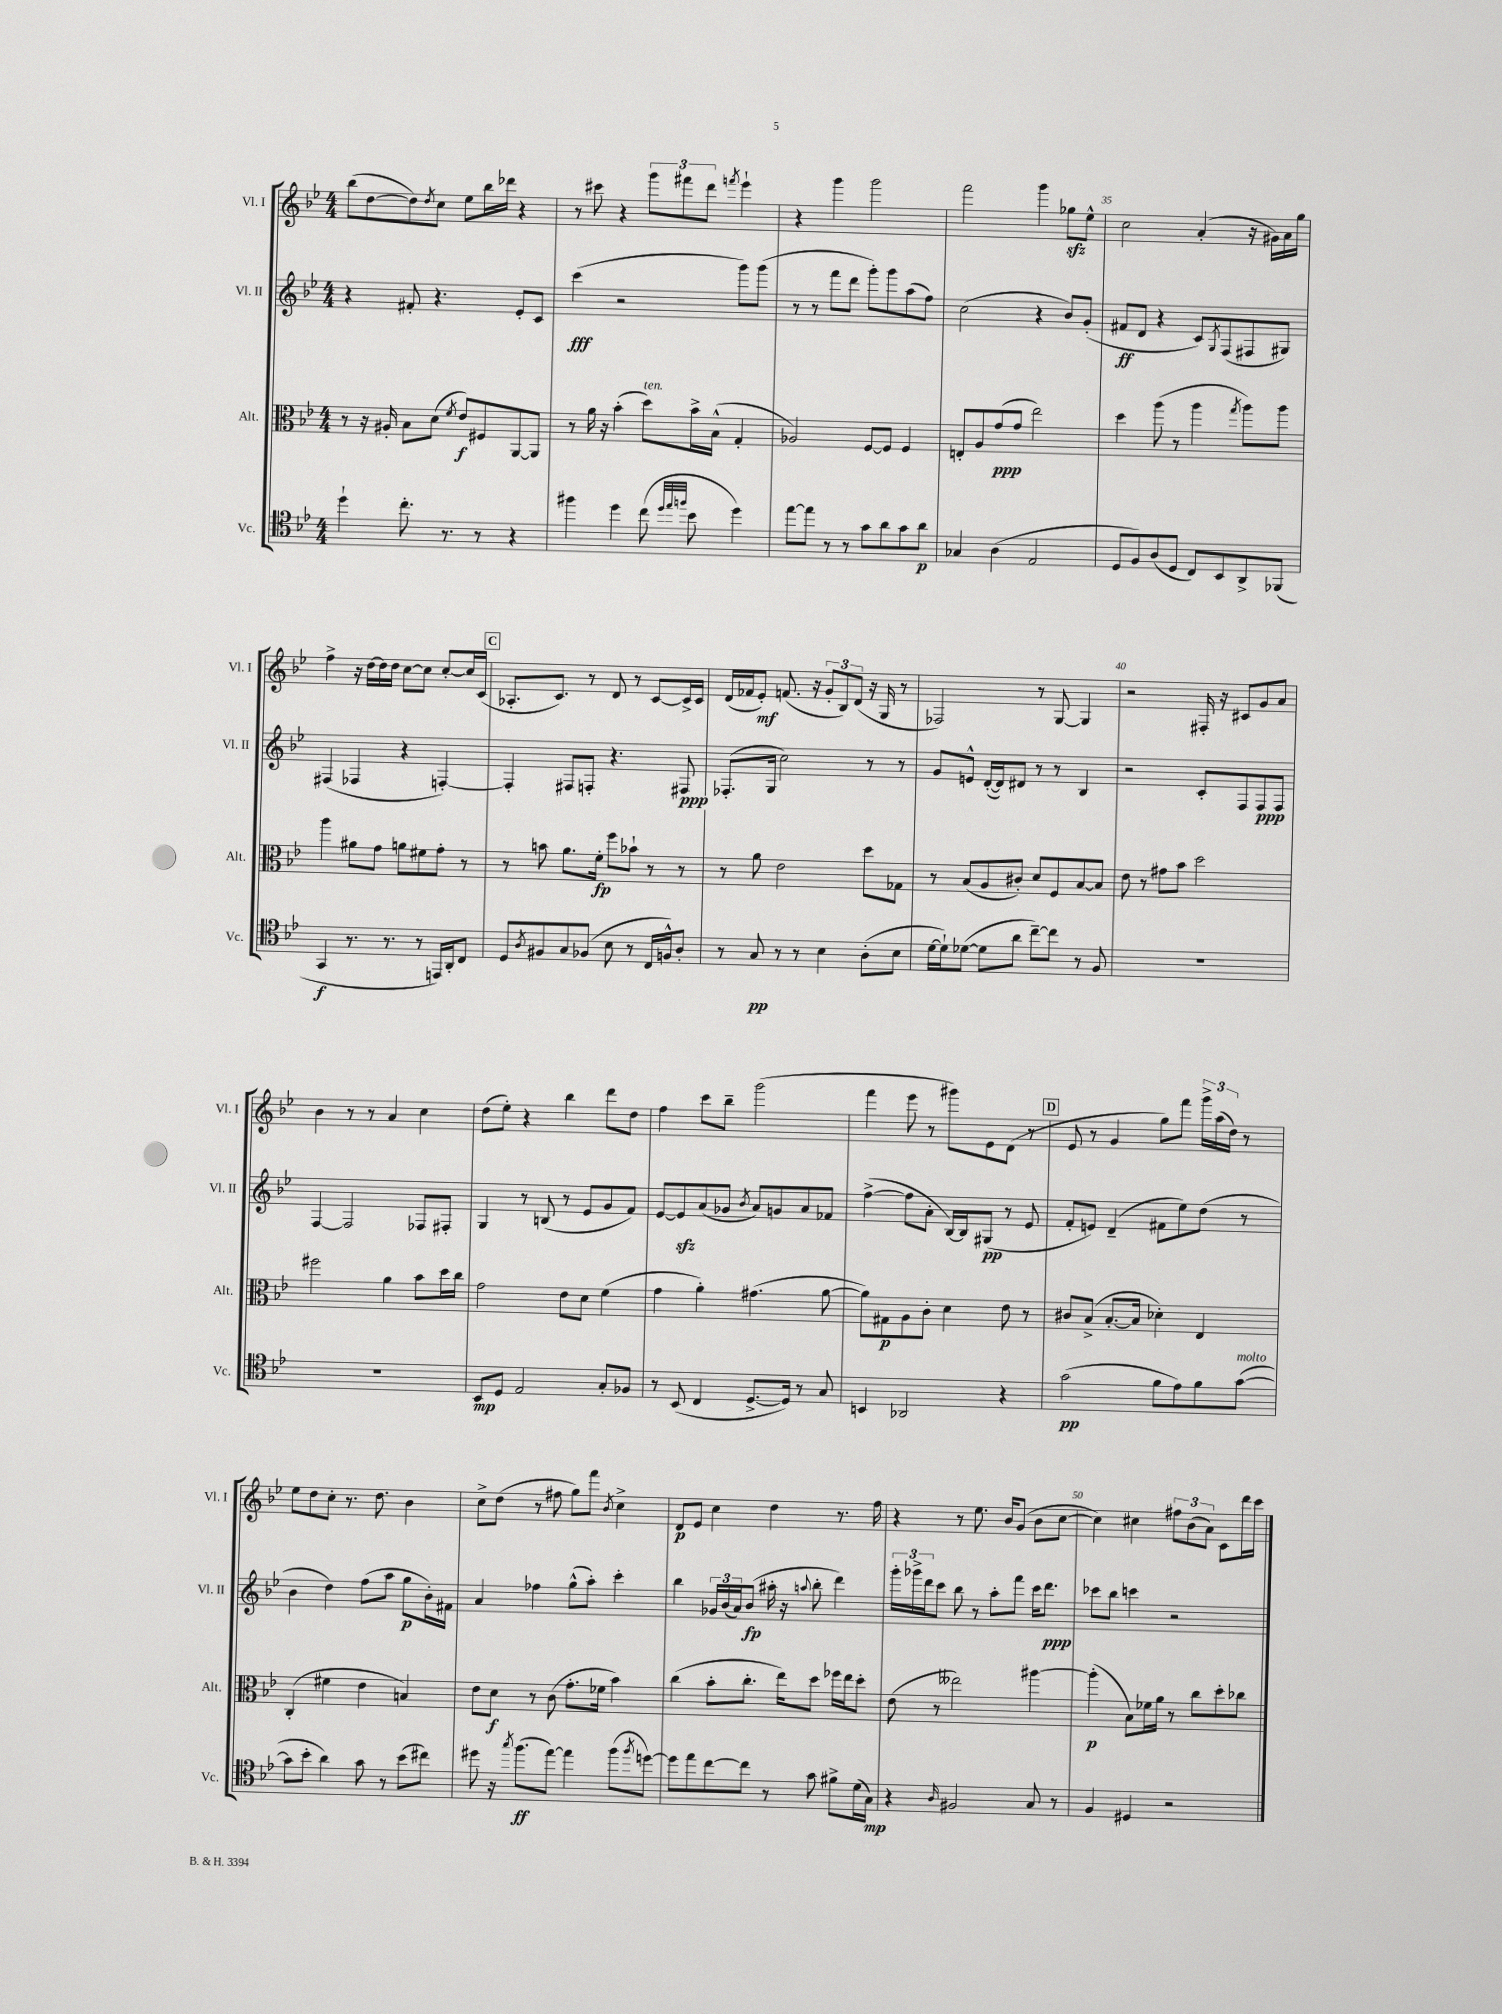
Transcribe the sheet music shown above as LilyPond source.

<<
\new StaffGroup <<
\new Staff = "s0" \with { instrumentName = "Vl. I" shortInstrumentName = "Vl. I" } {
    \clef treble \key bes \major \numericTimeSignature \time 4/4
    bes''8( d''8~ d''8) \acciaccatura { d''8 } c''8 ees''8 bes''16 des'''16 r4 |
    r8 cis'''8 r4 \tuplet 3/2 { g'''8 fis'''8 d'''8 } \acciaccatura { f'''8 } ees'''4-! |
    r4 g'''4 g'''2 |
    f'''2 g'''4 ges''8\sfz ees''8-^ |
    c''2 a'4-.( r16 gis'16) a'16 g''16 |
    f''4-> r16 d''16~ d''16 d''16 c''8~ c''8 c''8~-. c''16 c'16( |
    \mark \markup { \box "C" } aes8.-. c'8.) r8 d'8 r8 c'8~ c'16-> c'16 |
    d'16( fes'16 ees'8-.\mf) f'8.( r16 \tuplet 3/2 { g'8-. bes8) d'8( } r16 g16 r8 |
    fes2) r8 g8~ g4 |
    r2 fis16-. r16 cis'8 g'8 a'8 |
    bes'4 r8 r8 a'4 c''4 |
    d''8( ees''8-.) r4 bes''4 d'''8 d''8 |
    f''4 c'''8 bes''8-- g'''2( |
    f'''4 ees'''8 r8 gis'''8) ees'8 d'8( r8 |
    \mark \markup { \box "D" } ees'8 r8 g'4 g''8) f'''8 \tuplet 3/2 { g'''16-> a''16( d''16) } r8 |
    ees''8 d''8 c''8-. r8. d''8. bes'4 |
    c''8-> d''8( r8 fis''8 g''8) f'''8 \acciaccatura { bes'8 } c''4-> |
    d'8\p ees'8 c''4 d''4 r8. f''16 |
    r4 r8 ees''8. bes'16 g'8( bes'8 c''8~ |
    c''4) cis''4 \tuplet 3/2 { fis''8 bes'8( a'8) } c'8 d'''16 c'''16 \bar "|." |
}
\new Staff = "s1" \with { instrumentName = "Vl. II" shortInstrumentName = "Vl. II" } {
    \clef treble \key bes \major \numericTimeSignature \time 4/4
    r4 fis'8-. r4. ees'8-. c'8 |
    c'''4\fff( r2 g'''8) g'''8( |
    r8 r8 f'''8 d'''8 g'''8-.) g'''8 a''8( f''8) |
    c''2( r4 bes'8) g'8-.( |
    fis'8\ff d'8 r4 c'8) \acciaccatura { g8 } f8( fis8 gis8) |
    fis4( fes4 r4 f4~-.) |
    \mark \markup { \box "C" } f4-. fis8 f8-. r4. fis8\ppp |
    fes8.-.( g16 c''2) r8 r8 |
    g'8 e'8-^ d'16~-.( d'16) dis'8 r8 r8 bes4 |
    r2 c'8-. f8 f8\ppp f8 |
    f4~ f2 fes8 fis8-. |
    g4 r8 b8( r8 ees'8 g'8 f'8) |
    ees'8~ ees'8\sfz a'8( ges'8 \acciaccatura { bes'8 } a'8) g'8 a'8 fes'8 |
    f''4~->( f''8 a'8-. bes16~) bes16 gis8\pp( r8 ees'8 |
    \mark \markup { \box "D" } f'8-. e'8) d'4--( fis'8 ees''8) d''8( r8 |
    bes'4 d''4) f''8( a''8 g''8\p bes'16-.) fis'16 |
    a'4 fes''4 g''8-^( a''8-.) c'''4-. |
    bes''4 \tuplet 3/2 { ges'16 bes'16( a'16) } bes'8\fp( ais''16-. r16 \appoggiatura { a''8 } bes''8-. d'''4) |
    \tuplet 3/2 { g'''16-. ges'''16-> d'''16 } c'''8 bes''8 r8 a''8-. f'''8 c'''16 d'''8.\ppp |
    ces'''8 bes''8 c'''4 r2 \bar "|." |
}
\new Staff = "s2" \with { instrumentName = "Alt." shortInstrumentName = "Alt." } {
    \clef alto \key bes \major \numericTimeSignature \time 4/4
    r8 r16 ais16-. bes8 d'8( \acciaccatura { f'8 } ees'8\f) fis8 a,8~ a,8 |
    r8 a'16 r16 bes'4-.( d''8^\markup { \italic "ten." }) bes'16-> bes16-^( g4-. |
    aes2) f8~ f8 f4 |
    e8-. a8 g'8\ppp( g'8 ees''2) |
    d''4 a''8( r8 a''4 \acciaccatura { g''8 } a''8) a''8 |
    a''4 ais'8 g'8 a'8 fis'8 g'8-. r8 |
    \mark \markup { \box "C" } r8 b'8 a'8. f'16-.\fp f''8 bes'8-! r8 r8 |
    r8 a'8 ees'2 d''8 ges8 |
    r8 bes8( a8 cis'8-.) d'8 f8 bes8~ bes8 |
    ees'8 r8 gis'8 bes'8 d''2 |
    fis''2 a'4 bes'8 d''16 c''16 |
    g'2 ees'8 d'8 f'4( |
    g'4 a'4-.) gis'4.( a'8~ |
    a'8) gis8\p a8 c'8-. d'4 ees'8 r8 |
    \mark \markup { \box "D" } cis'8 bes8->( bes8.~-. bes16 des'4-.) ees4 |
    c4-.( fis'4 ees'4 b4) |
    ees'8 d'8\f r8 c'8( g'8.-. fes'16 bes'4) |
    c''4( bes'8-. c''8.-. ees''16) d''8 fes''16 ees''16 d''8-. |
    ees'8( r8 eeses''2) ais''4~ |
    ais''4-.\p( bes8) fes'16 a'16 r8 c''8 d''8-. ces''8 \bar "|." |
}
\new Staff = "s3" \with { instrumentName = "Vc." shortInstrumentName = "Vc." } {
    \clef tenor \key bes \major \numericTimeSignature \time 4/4
    d''4-! c''8.-. r8. r8 r4 |
    fis''4 d''4 c''8( \grace { d''32 ees''32 f''32 } bes'8 d''4) |
    ees''8~ ees''8 r8 r8 g'8 a'8 g'8 a'8\p |
    ges4 a4( ees2 |
    d8 f8) a8( d8 c8) bes,8 a,8-> fes,8( |
    g,4\f r8. r8. r8 e,16) a,16-. c8 |
    \mark \markup { \box "C" } d8 \acciaccatura { a8 } fis8 g8 fes8( bes8 r8 c16 f16-^) a8-. |
    r8 g8\pp r8 r8 bes4 a8-.( bes8 |
    d'16~ d'16-!) des'8~( des'8 a'8 c''8~--) c''8 r8 f8 |
    R1 |
    R1 |
    bes,8\mp d8 ees2 g8-. fes8 |
    r8 bes,8( c4 d8.~-> d16) r8 g8 |
    b,4 aes,2 r4 |
    \mark \markup { \box "D" } g'2\pp( f'8 ees'8) f'8 g'8~^\markup { \italic "molto" }( |
    g'8 bes'8-. a'4) g'8 r8 bes'8( cis''8) |
    dis''8 r16 \acciaccatura { g''8 } f''8.\ff( ees''8~) ees''4 f''8( \acciaccatura { f''8 } d''8~) |
    d''8 ees''8 c''8~ c''8 r8 g'8 fis'8-> d'16( g16\mp) |
    r4 \grace { a16 } fis2 g8 r8 |
    f4 dis4 r2 \bar "|." |
}
>>
>>
\layout { \context { \Score currentBarNumber = #31 \override BarNumber.break-visibility = ##(#f #t #t) barNumberVisibility = #(every-nth-bar-number-visible 5) } }
